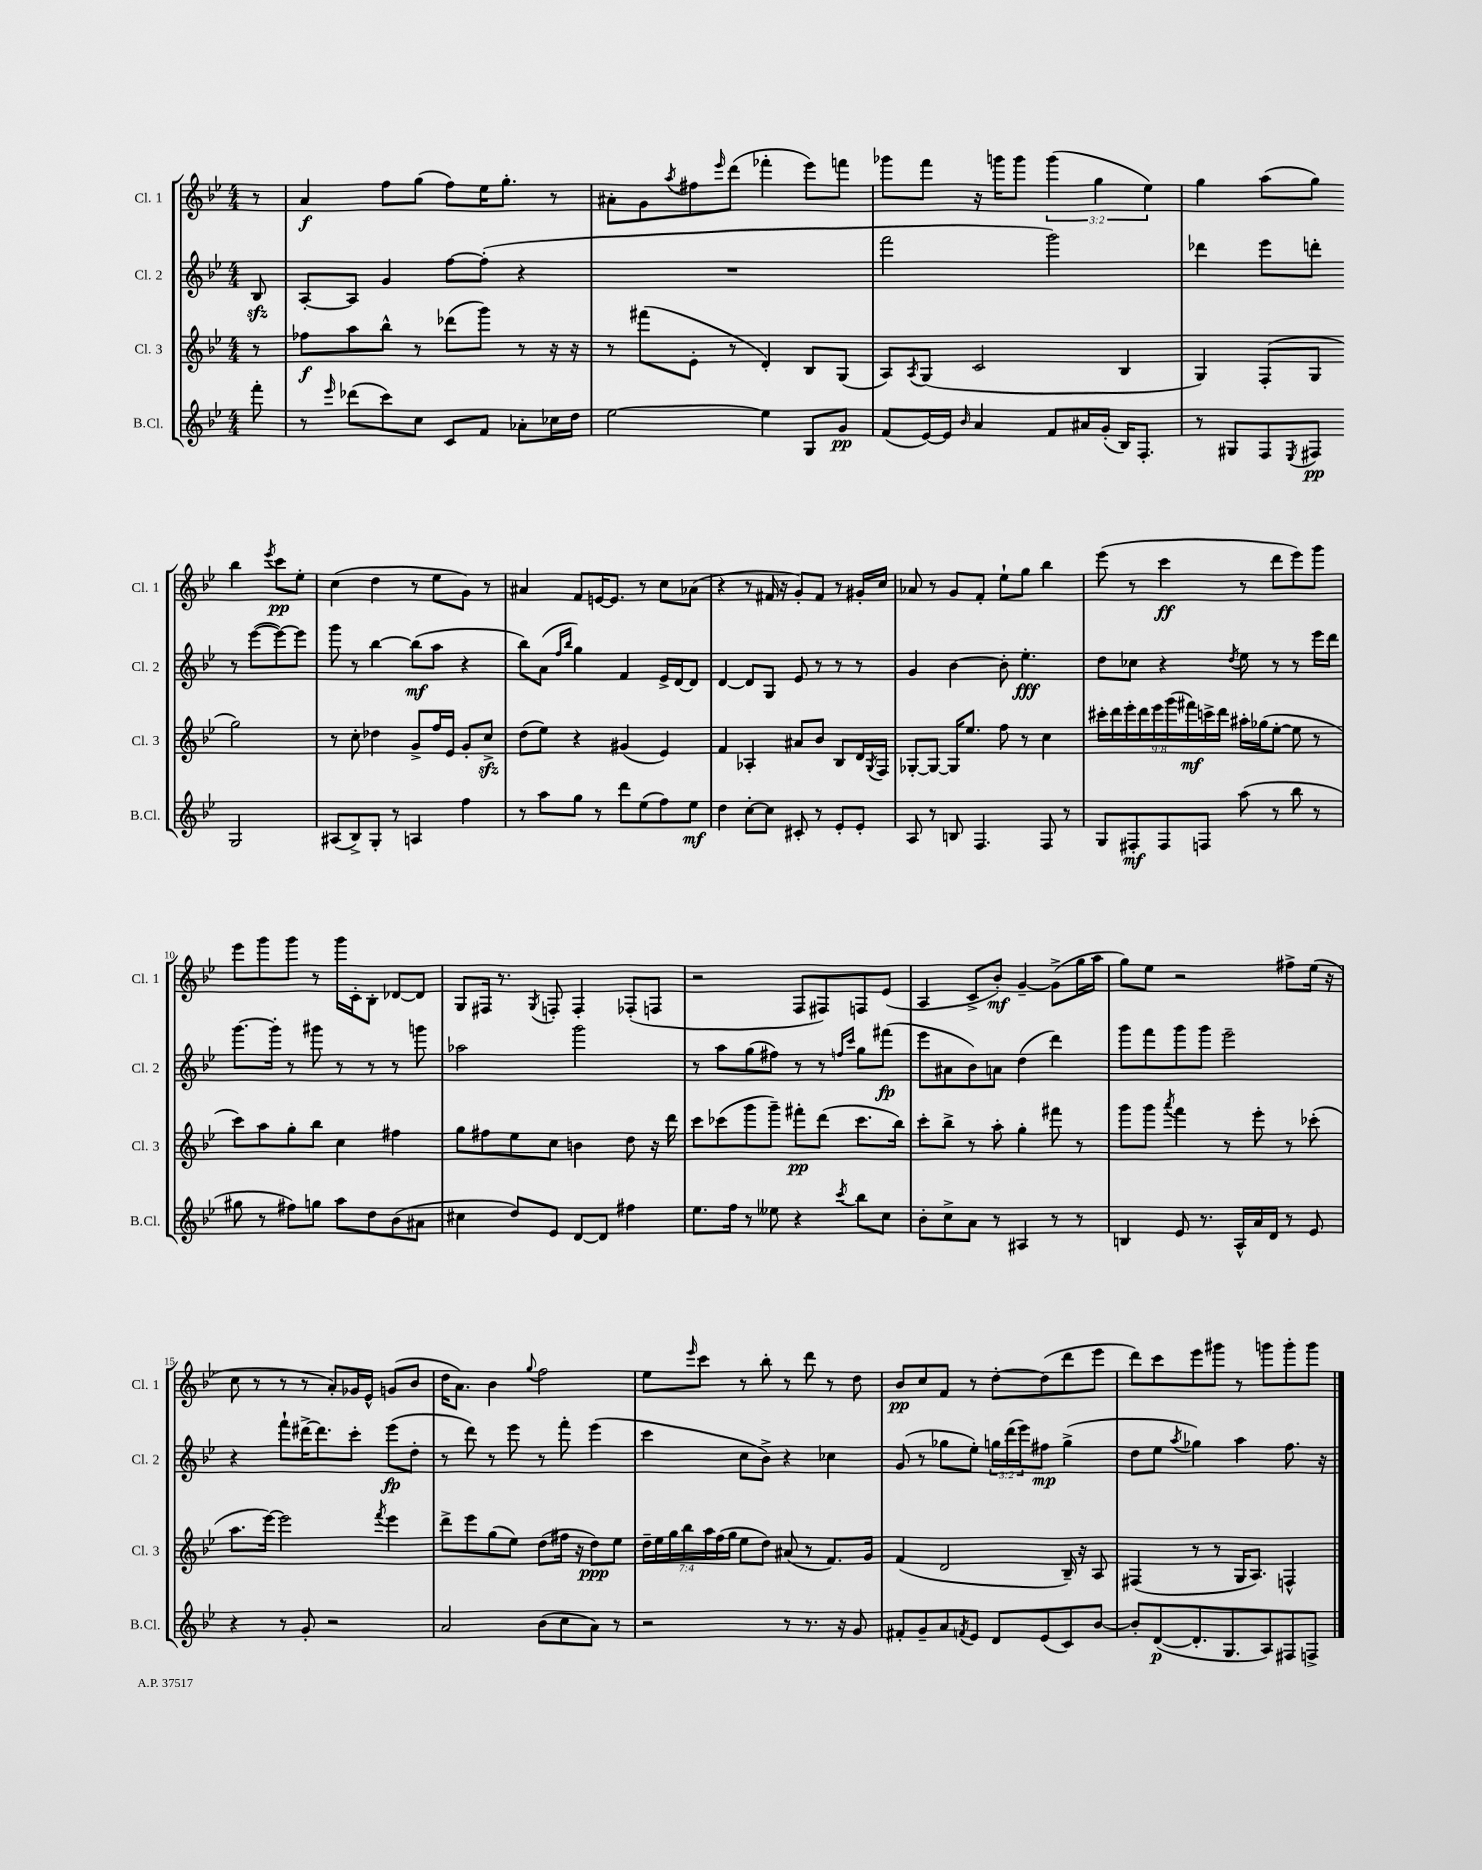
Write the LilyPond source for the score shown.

<<
\new StaffGroup <<
\new Staff = "s0" \with { instrumentName = "Cl. 1" shortInstrumentName = "Cl. 1" } {
    \clef treble \key bes \major \numericTimeSignature \time 4/4 \override Staff.TupletNumber.text = #tuplet-number::calc-fraction-text \partial 8
    r8 |
    a'4\f f''8 g''8( f''8) ees''16 g''8.-. r8 |
    ais'8-. g'8 \acciaccatura { a''8 } fis''8 \grace { ees'''16 } d'''8( fes'''4-. ees'''8) f'''8 |
    ges'''8 f'''8 r16 g'''16 g'''8 \tuplet 3/2 { g'''4( g''4 ees''4) } |
    g''4 a''8( g''8) bes''4 \acciaccatura { ees'''8 } c'''8\pp ees''8-. |
    c''4( d''4 r8 ees''8 g'8) r8 |
    ais'4 f'8 e'16~ e'8. r8 c''8 aes'8( |
    r4 r8 fis'16 r16 g'8-.) fis'8 r8 gis'16-. c''16 |
    aes'8 r8 g'8 f'8-. ees''8-! g''8 bes''4 |
    ees'''8( r8 c'''4\ff r8 d'''8 ees'''8) g'''8 |
    ees'''8 g'''8 g'''8 r8 g'''16 c'16-. bes8-. des'8~ des'8 |
    g8 fis16 r8. \acciaccatura { g8 } f8-. f4-. fes8-.( f8 |
    r2 f8 fis8) f8 ees'8( |
    a4 c'8-> bes'8-.\mf) g'4~-- g'8->( g''16 a''16 |
    g''8) ees''8 r2 fis''8-> ees''16( r16 |
    c''8 r8 r8 r8 a'8-.) ges'16 ees'16-^ g'8( bes'8 |
    d''16 a'8.) bes'4 \appoggiatura { g''8 } f''2 |
    ees''8 \grace { ees'''16 } c'''8 r8 bes''8-. r8 d'''8 r8 d''8 |
    bes'8\pp c''8 f'8 r8 d''8~-. d''8( d'''8 ees'''8 |
    d'''8) c'''8 ees'''8 gis'''8 r8 g'''8 g'''8-. g'''8 \bar "|." |
}
\new Staff = "s1" \with { instrumentName = "Cl. 2" shortInstrumentName = "Cl. 2" } {
    \clef treble \key bes \major \numericTimeSignature \time 4/4 \override Staff.TupletNumber.text = #tuplet-number::calc-fraction-text \partial 8
    bes8\sfz |
    a8~-. a8 g'4 f''8~ f''8-.( r4 |
    R1 |
    f'''2 g'''2) |
    des'''4 ees'''8 d'''8-. r8 ees'''8~( ees'''8~) ees'''8 |
    g'''8 r8 bes''4~ bes''8\mf( a''8 r4 |
    bes''8) a'8( \grace { f''16 bes''16 } g''4) f'4 ees'16-> d'16~ d'8 |
    d'4~ d'8 g8 ees'8 r8 r8 r8 |
    g'4 bes'4~ bes'8-. ees''4.-.\fff |
    d''8 ces''8 r4 \acciaccatura { d''8 } ees''8 r8 r8 ees'''16 d'''16 |
    g'''8.~ g'''16-. r8 gis'''8 r8 r8 r8 g'''8 |
    aes''2 g'''2 |
    r8 a''8 g''8( fis''8) r8 r8 \grace { f''16 c'''16 } g''8 fis'''8\fp( |
    ees'''8 ais'8 bes'8) a'8 d''4( d'''4) |
    g'''8 f'''8 g'''8 g'''8 ees'''2-- |
    r4 f'''8-! dis'''16~-> dis'''8. c'''8-. ees'''8\fp( d''8-. |
    r8 d'''8) r8 ees'''8 r8 f'''8-. ees'''4( |
    c'''4 c''8 bes'8->) r4 ces''4 |
    g'8( r8 ges''8 ees''8-.) \tuplet 3/2 { g''16 d'''16( ees'''16) } fis''8\mp g''4->( |
    d''8 ees''8 \acciaccatura { a''8 } ges''4) a''4 f''8. r16 \bar "|." |
}
\new Staff = "s2" \with { instrumentName = "Cl. 3" shortInstrumentName = "Cl. 3" } {
    \clef treble \key bes \major \numericTimeSignature \time 4/4 \override Staff.TupletNumber.text = #tuplet-number::calc-fraction-text \partial 8
    r8 |
    fes''8\f a''8 bes''8-^ r8 des'''8( g'''8) r8 r16 r16 |
    r8 fis'''8( ees'8-. r8 d'4-.) bes8 g8( |
    a8) \acciaccatura { a8 } g8( c'2 bes4 |
    g4) f8-.( g8 g''2) |
    r8 c''8-. des''4 g'8-> f''16 ees'16 g'8-. c''8->\sfz |
    d''8( ees''8) r4 gis'4( ees'4) |
    f'4 aes4-. ais'8 bes'8 bes8 d'16 \acciaccatura { g8 } f16 |
    ges8~-. ges8~ ges16 ees''8. f''8 r8 c''4 |
    \tuplet 9/8 { cis'''16-. d'''16 ees'''16-. d'''16 ees'''16 g'''16( fis'''16\mf) c'''16-> d'''16 } ais''16-. ges''16( ees''8~-. ees''8 r8 |
    c'''8) a''8 g''8-. bes''8 c''4 fis''4 |
    g''8 fis''8 ees''8 c''8 b'4 d''8 r16 d'''16 |
    c'''8 ces'''8( g'''8 g'''8--) fis'''8-.\pp d'''8( ces'''8. bes''16) |
    c'''8-. bes''8-> r8 a''8-. g''4-. fis'''8 r8 |
    g'''8 g'''8 \acciaccatura { a'''8 } f'''4 r8 ees'''8-. r8 ces'''8-.( |
    a''8. ees'''16~) ees'''2 \acciaccatura { f'''8 } ees'''4 |
    d'''8-> ees'''8 g''8( ees''8) d''8( fis''16 r16 d''8\ppp) ees''8 |
    \tuplet 7/4 { d''16-- ees''16 g''16 bes''16 a''16 f''16( g''16 } ees''8 d''8) ais'8( r8 f'8.) g'16 |
    f'4( d'2 bes16--) r16 a8 |
    fis4( r8 r8 g16 a8.) f4-^ \bar "|." |
}
\new Staff = "s3" \with { instrumentName = "B.Cl." shortInstrumentName = "B.Cl." } {
    \clef treble \key bes \major \numericTimeSignature \time 4/4 \partial 8
    f'''8-. |
    r8 \grace { ees'''16 } des'''8( c'''8) c''8 c'8 f'8 aes'8-. ces''16 d''16 |
    ees''2~ ees''4 g8 g'8\pp |
    f'8( ees'16~) ees'16 \grace { bes'16 } a'4 f'8 ais'16 g'16-.( bes16) f8.-. |
    r8 gis8 f8 \acciaccatura { ees8 } fis8\pp gis2 |
    ais8( bes8->) g8-. r8 a4 f''4 |
    r8 a''8 g''8 r8 d'''8 ees''8( f''8) ees''8\mf |
    d''4 c''8~-. c''8 cis'8-. r8 ees'8-. ees'8-. |
    a8 r8 b8 f4. f8 r8 |
    g8 fis8-.\mf fis8 f8 a''8( r8 bes''8 r8 |
    gis''8 r8 fis''8) g''8 a''8 d''8 bes'8( ais'8 |
    cis''4 d''8) ees'8 d'8~ d'8 fis''4 |
    ees''8. f''16 r8 eeses''8 r4 \acciaccatura { c'''8 } bes''8 c''8 |
    bes'8-. c''8-> a'8 r8 ais4 r8 r8 |
    b4 ees'8 r8. a16-^ a'16 d'16 r8 ees'8 |
    r4 r8 g'8-. r2 |
    a'2 bes'8( c''8 a'8) r8 |
    r2 r8 r8. r16 g'8 |
    fis'8-. g'8-- a'8 \acciaccatura { f'8 } ees'8 d'8 ees'8( c'8) bes'8~ |
    bes'8-. d'8~\p( d'8.-. g8. a8) fis8 f8-> \bar "|." |
}
>>
>>
